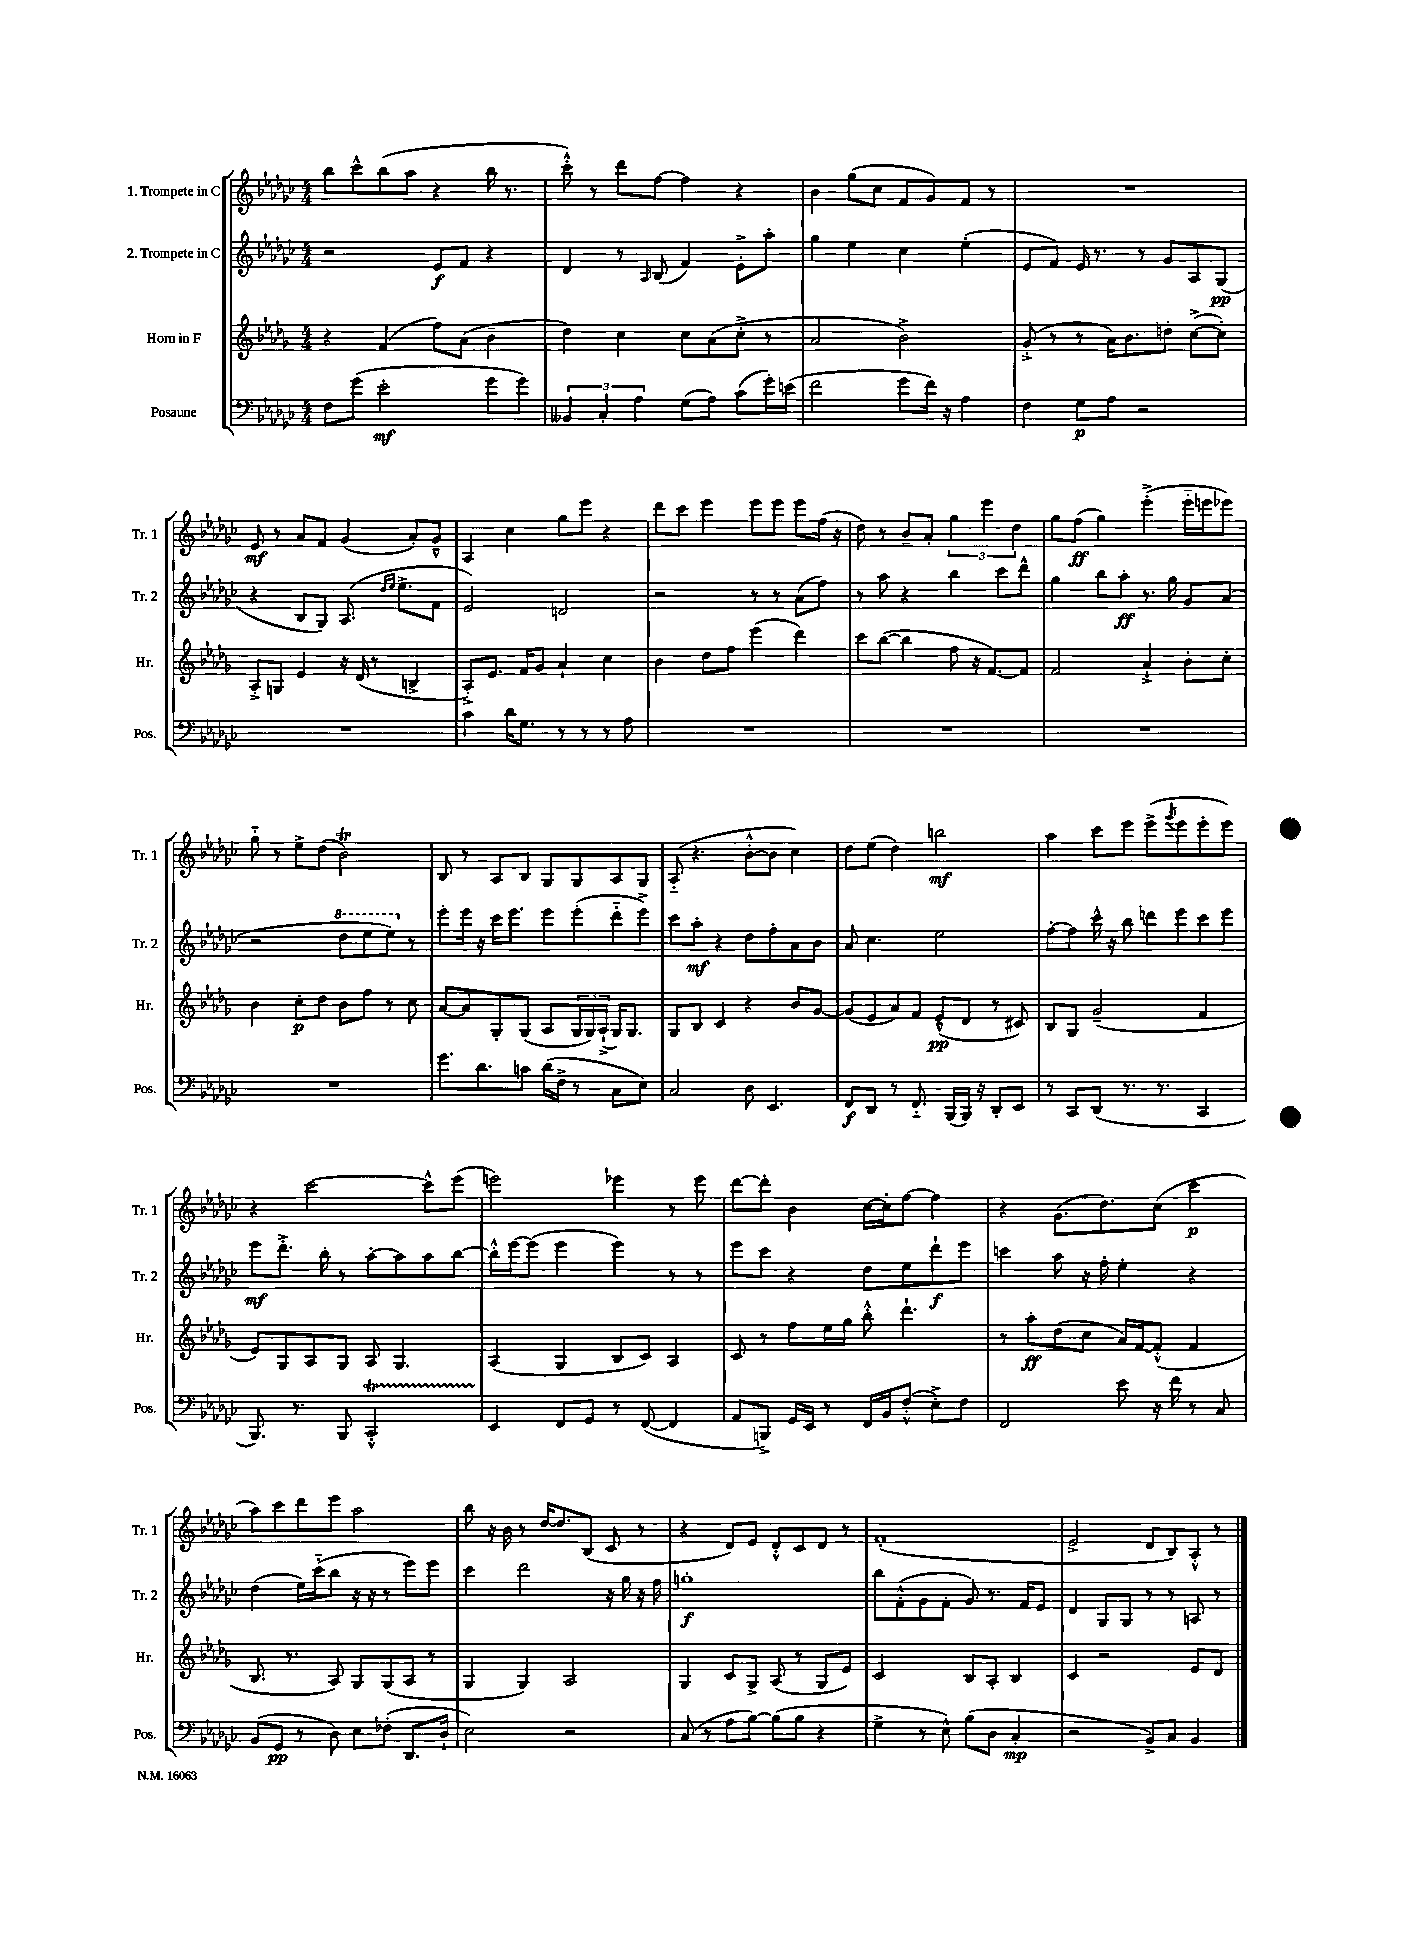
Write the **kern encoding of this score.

**kern	**dynam	**kern	**dynam	**kern	**dynam	**kern	**dynam
*part4	*part4	*part3	*part3	*part2	*part2	*part1	*part1
*staff4	*staff4	*staff3	*staff3	*staff2	*staff2	*staff1	*staff1
*I"Posaune	*	*I"Horn in F	*	*I"2. Trompete in C	*	*I"1. Trompete in C	*
*I'Pos.	*	*I'Hr.	*	*I'Tr. 2	*	*I'Tr. 1	*
*clefF4	*	*clefG2	*	*clefG2	*	*clefG2	*
*k[b-e-a-d-g-c-]	*	*k[b-e-a-d-g-]	*	*k[b-e-a-d-g-c-]	*	*k[b-e-a-d-g-c-]	*
*M4/4	*	*M4/4	*	*M4/4	*	*M4/4	*
=143	=143	=143	=143	=143	=143	=143	=143
8F\L	.	4r	.	2r	.	8bb-\L	.
(8g-\J	.	.	.	.	.	8ccc-^^\	.
2e-'\	mf	(4f/	.	.	.	(8bb-\	.
.	.	.	.	.	.	8aa-\J	.
.	.	8ff\L)	.	8e-/L	f	4r	.
.	.	(8a-\J	.	8f/J	.	.	.
8g-\L	.	4b-~\	.	4r	.	16bb-\	.
.	.	.	.	.	.	8.r	.
8g-\J)	.	.	.	.	.	.	.
=144	=144	=144	=144	=144	=144	=144	=144
6BB--X/	.	4dd-\)	.	4d-/	.	8ccc-'^^\)	.
.	.	.	.	.	.	8r	.
6C-'/	.	.	.	.	.	.	.
.	.	4cc\	.	8r	.	8ddd-\L	.
6A-\	.	.	.	.	.	.	.
.	.	.	.	16qqA-/	.	.	.
.	.	.	.	(8B-/	.	[8ff\J	.
(8G-\L	.	8cc\L	.	4f/)	.	4ff\]	.
8A-\J)	.	(8a-\	.	.	.	.	.
(8c-\L	.	8cc'^\J	.	8e-'^\L	.	4r	.
16g-'\L)	.	8r	.	8aa-'\J	.	.	.
(16en\JJ	.	.	.	.	.	.	.
=145	=145	=145	=145	=145	=145	=145	=145
2f\	.	2a-/	.	4gg-\	.	4b-\	.
.	.	.	.	4ee-\	.	(8gg-\L	.
.	.	.	.	.	.	8cc-\J	.
8g-\L	.	2b-^\)	.	4cc-\	.	8f/L	.
16f\Jk)	.	.	.	.	.	8g-/)	.
16r	.	.	.	.	.	.	.
4A-\	.	.	.	(4ee-'\	.	8f/J	.
.	.	.	.	.	.	8r	.
=146	=146	=146	=146	=146	=146	=146	=146
4F\	.	(8g-'^/	.	8e-/L	.	1r	.
.	.	8r	.	8f/J)	.	.	.
8G-\L	p	8r	.	16e-/	.	.	.
.	.	.	.	8.r	.	.	.
8A-\J	.	16a-\KL)	.	.	.	.	.
.	.	8.b-\	.	.	.	.	.
2r	.	.	.	8r	.	.	.
.	.	8ddn'\J	.	8g-/L	.	.	.
.	.	([8cc^\L	.	8A-/	.	.	.
.	.	8cc'\J])	.	(8G-/J	pp	.	.
!!LO:LB:g=z
=147	=147	=147	=147	=147	=147	=147	=147
1r	.	8A-'^/L	.	4r	.	8e-/	mf
.	.	8Gn/J	.	.	.	8r	.
.	.	4e-/	.	8B-/L	.	8a-/L	.
.	.	.	.	8G-/J)	.	8f/J	.
.	.	16r	.	(8.A-/	.	(4g-/	.
.	.	(16d-/	.	.	.	.	.
.	.	8r	.	.	.	.	.
.	.	.	.	16qqdd-/LL	.	.	.
.	.	.	.	16qqee-/JJ	.	.	.
.	.	.	.	8.ee-^\L	.	.	.
.	.	4Bn^/	.	.	.	8a-'/L)	.
.	.	.	.	8f\J	.	8g-~^^/J	.
=148	=148	=148	=148	=148	=148	=148	=148
4c-\	.	8A-'^/L)	.	2e-/)	.	4A-/	.
.	.	8.e-/J	.	.	.	.	.
16d-\KL	.	.	.	.	.	4cc-\	.
8.G-\J	.	16f/KL	.	.	.	.	.
.	.	8g-/J	.	.	.	.	.
8r	.	4a-`/	.	2dn/	.	8gg-\L	.
8r	.	.	.	.	.	8eee-\J	.
8r	.	4cc\	.	.	.	4r	.
8A-\	.	.	.	.	.	.	.
=149	=149	=149	=149	=149	=149	=149	=149
1r	.	4b-\	.	2r	.	8ddd-\L	.
.	.	.	.	.	.	8ccc-\J	.
.	.	8dd-\L	.	.	.	4eee-\	.
.	.	8ff\J	.	.	.	.	.
.	.	(4eee-\	.	8r	.	8eee-\L	.
.	.	.	.	8r	.	8eee-\J	.
.	.	4ddd-\)	.	(8a-\L	.	8eee-\L	.
.	.	.	.	8ff\J)	.	(16ff\Jk	.
.	.	.	.	.	.	16r	.
=150	=150	=150	=150	=150	=150	=150	=150
1r	.	8ccc\L	.	8r	.	8dd-\)	.
.	.	([8bb-\J	.	8aa-\	.	8r	.
.	.	4bb-\]	.	4r	.	8b-~/L	.
.	.	.	.	.	.	8a-'/J	.
.	.	8ff\	.	4bb-\	.	6gg-\	.
.	.	16r	.	.	.	.	.
.	.	.	.	.	.	6eee-\	.
.	.	[8.f/L)	.	.	.	.	.
.	.	.	.	8ccc-\L	.	.	.
.	.	.	.	.	.	6dd-\	.
.	.	8f/J]	.	8ddd-^^\J	.	.	.
=151	=151	=151	=151	=151	=151	=151	=151
1r	.	2f/	.	4gg-\	.	8gg-\L	.
.	.	.	.	.	.	(8ff\J	ff
.	.	.	.	8bb-\L	.	4gg-\)	.
.	.	.	.	8aa-'\J	ff	.	.
.	.	4a-`^/	.	8.r	.	(4eee-'^\	.
.	.	.	.	16gg-\	.	.	.
.	.	8b-'\L	.	8g-/L	.	16eee-\LL	.
.	.	.	.	.	.	16eeen\J	.
.	.	8cc'\J	.	(8a-/J	.	8eee-X\J)	.
!!LO:LB:g=z
=152	=152	=152	=152	=152	=152	=152	=152
1r	.	4b-\	.	2r	.	8gg-\	.
.	.	.	.	.	.	8r	.
.	.	8cc'\L	p	.	.	8ee-^\L	.
.	.	8dd-\J	.	.	.	(8dd-\J	.
*	*	*	*	*8va	*	*	*
.	.	8b-\L	.	8ddd-\L	.	2b-t\)	.
.	.	8ff\J	.	8eee-\	.	.	.
.	.	8r	.	8eee-\J)	.	.	.
*	*	*	*	*X8va	*	*	*
.	.	8cc\	.	8r	.	.	.
=153	=153	=153	=153	=153	=153	=153	=153
8.g-\L	.	[8a-/L	.	8eee-'\L	.	8B-/	.
.	.	8a-/]	.	16eee-\Jk	.	8r	.
8.d-\	.	.	.	16r	.	.	.
.	.	8G-'/	.	16ccc-\KL	.	8A-/L	.
.	.	.	.	8.eee-\J	.	.	.
8cn\J	.	(8G-/J	.	.	.	8B-/J	.
(16d-\LL	.	8A-/L	.	8eee-\L	.	8G-/L	.
16F^\JJ	.	.	.	.	.	.	.
8r	.	24G-/L	.	(8eee-'\	.	8G-/	.
.	.	24G-/)	.	.	.	.	.
.	.	(24A-`^/JJ	.	.	.	.	.
8C-\L	.	16G-/KL)	.	8ddd-\	.	8A-/	.
.	.	8.G-/J	.	.	.	.	.
8E-\J)	.	.	.	8eee-^\J)	.	8G-/J	.
=154	=154	=154	=154	=154	=154	=154	=154
2C-/	.	8G-/L	.	8ccc-\L	.	(8A-/	.
.	.	8B-/J	.	8aa-'\J	mf	4.r	.
.	.	4c/	.	4r	.	.	.
8D-\	.	4r	.	8dd-\L	.	[8b-'^^\L	.
4.EE-/	.	.	.	8ff'\	.	8b-\J]	.
.	.	8b-/L	.	8a-\	.	4cc-\)	.
.	.	[8g-/J	.	8b-\J	.	.	.
=155	=155	=155	=155	=155	=155	=155	=155
8FF/L	f	(8g-/L]	.	8a-/	.	8dd-\L	.
8DD-/J	.	8e-/	.	4.cc-\	.	(8ee-\J	.
8r	.	8a-/)	.	.	.	4dd-\)	.
8.FF/	.	8f/J	.	.	.	.	.
.	.	(8e-~^^/L	pp	2ee-\	.	2bbn\	mf
(16BBB-/LL	.	.	.	.	.	.	.
16BBB-/JJ)	.	8d-/J	.	.	.	.	.
16r	.	.	.	.	.	.	.
8DD-'/L	.	8r	.	.	.	.	.
8EE-/J	.	8c#X/)	.	.	.	.	.
=156	=156	=156	=156	=156	=156	=156	=156
8r	.	8B-/L	.	[8ff'\L	.	4aa-\	.
8CC-/L	.	8G-/J	.	8ff\J]	.	.	.
(8DD-/J	.	(2g-~/	.	16ccc-^^\	.	8ccc-\L	.
.	.	.	.	16r	.	.	.
8.r	.	.	.	8bb-\	.	8eee-\J	.
.	.	.	.	8dddn\L	.	(8eee-^\L	.
8.r	.	.	.	.	.	.	.
.	.	.	.	.	.	8qggg-/	.
.	.	.	.	8eee-\	.	8eee-\	.
4CC-/	.	4f/	.	8ccc-\	.	8eee-'\	.
.	.	.	.	8eee-\J	.	8eee-\J)	.
!!LO:LB:g=z
=157	=157	=157	=157	=157	=157	=157	=157
8.BBB-/)	.	8e-/L)	.	8eee-\L	mf	4r	.
.	.	8G-/	.	8.ddd-'^\J	.	.	.
8.r	.	.	.	.	.	.	.
.	.	8A-/	.	.	.	[2ccc-\	.
.	.	.	.	16bb-'\	.	.	.
8BBB-/	.	8G-/J	.	8r	.	.	.
2CC-T'^^/	.	8A-/	.	[8aa-'\L	.	.	.
.	.	4.G-/	.	8aa-\]	.	.	.
.	.	.	.	8aa-\	.	8ccc-^^\L]	.
.	.	.	.	[8bb-\J	.	(8eee-\J	.
=158	=158	=158	=158	=158	=158	=158	=158
4EE-/	.	(4A-/	.	16bb-'^^\LL]	.	2eeen\)	.
.	.	.	.	[16eee-\J	.	.	.
.	.	.	.	(8eee-\J]	.	.	.
8FF/L	.	4G-/	.	4eee-\	.	.	.
8GG-/J	.	.	.	.	.	.	.
8r	.	8B-/L	.	4eee-\)	.	4eee-X\	.
([8FF/	.	8c/J)	.	.	.	.	.
4FF/]	.	4A-/	.	8r	.	8r	.
.	.	.	.	8r	.	8eee-\	.
=159	=159	=159	=159	=159	=159	=159	=159
8AA-/L	.	8c/	.	8eee-\L	.	[8ddd-\L	.
8BBBn^/J)	.	8r	.	8ccc-\J	.	8ddd-'\J]	.
16GG-/LL	.	8ff\L	.	4r	.	4b-\	.
16EE-/JJ	.	.	.	.	.	.	.
8r	.	16ee-\L	.	.	.	.	.
.	.	16gg-\JJ	.	.	.	.	.
16FF/LL	.	8bb-'^^\	.	8dd-\L	.	[16cc-\LL	.
16BB-/J	.	.	.	.	.	16cc-'\J]	.
(8F'^^/J	.	4.ddd-`\	.	8ee-\	.	[8ff\J	.
8E-'^\L)	.	.	.	8ddd-`\	f	4ff\]	.
8F\J	.	.	.	8eee-\J	.	.	.
=160	=160	=160	=160	=160	=160	=160	=160
2FF/	.	8r	.	4cccn\	.	4r	.
.	.	8aa-'\L	ff	.	.	.	.
.	.	(8dd-\	.	8aa-\	.	(8.g-\L	.
.	.	8cc\J	.	16r	.	.	.
.	.	.	.	16ff'\	.	8.dd-\)	.
8e-\	.	16a-/LL)	.	4ee-'\	.	.	.
.	.	[16f/J	.	.	.	.	.
16r	.	(8f'^^/J]	.	.	.	(8cc-\J	.
16f\	.	.	.	.	.	.	.
8r	.	4f/	.	4r	.	4ccc-\	p
8C-/	.	.	.	.	.	.	.
!!LO:LB:g=z
=161	=161	=161	=161	=161	=161	=161	=161
(8BB-/L	.	8.B-/	.	(4dd-\	.	8aa-\L)	.
8GG-/J	pp	.	.	.	.	8ccc-\	.
.	.	8.r	.	.	.	.	.
8r	.	.	.	16ee-\LL)	.	8ddd-\	.
.	.	.	.	(16ccc-\J	.	.	.
8D-\)	.	8A-/)	.	8bb-\J	.	8eee-\J	.
8E-\L	.	8G-/L	.	16r	.	2aa-\	.
.	.	.	.	16r	.	.	.
(8F-X'\J	.	(8G-/	.	8r	.	.	.
8.DD-/L	.	8A-/J	.	8eee-\L)	.	.	.
.	.	8r	.	8eee-\J	.	.	.
16D-`/Jk	.	.	.	.	.	.	.
=162	=162	=162	=162	=162	=162	=162	=162
2E-\)	.	4G-/	.	4ccc-\	.	8bb-\	.
.	.	.	.	.	.	16r	.
.	.	.	.	.	.	16b-\	.
.	.	4G-/)	.	2ddd-\	.	8r	.
.	.	.	.	.	.	[16dd-/KL	.
.	.	.	.	.	.	8.dd-/]	.
2r	.	2A-/	.	.	.	.	.
.	.	.	.	.	.	(8B-/J	.
.	.	.	.	16r	.	8c-/	.
.	.	.	.	16gg-\	.	.	.
.	.	.	.	16r	.	8r	.
.	.	.	.	16ff\	.	.	.
=163	=163	=163	=163	=163	=163	=163	=163
(8C-/	.	4G-/	.	1ggn'	f	4r	.
8r	.	.	.	.	.	.	.
8A-\L	.	8c/L	.	.	.	8d-/L)	.
[8B-\J)	.	8G-^/J	.	.	.	8e-/J	.
(8B-\L]	.	(8A-/	.	.	.	8d-'^^/L	.
8B-\J	.	8r	.	.	.	8c-/	.
4r	.	8G-/L	.	.	.	8d-/J	.
.	.	8e-/J)	.	.	.	8r	.
=164	=164	=164	=164	=164	=164	=164	=164
4G-^\	.	2c/	.	8bb-\L	.	(1f'	.
.	.	.	.	(8f'^^\	.	.	.
8r	.	.	.	8g-\	.	.	.
8E-^^\)	.	.	.	8f'\J	.	.	.
(8B-\L	.	8B-/L	.	8g-/)	.	.	.
8D-\J	.	8A-'/J	.	8.r	.	.	.
4C-'/	mp	4B-/	.	.	.	.	.
.	.	.	.	16f/KL	.	.	.
.	.	.	.	8e-/J	.	.	.
=165	=165	=165	=165	=165	=165	=165	=165
2r	.	4c/	.	4d-/	.	2e-^/	.
.	.	2r	.	8G-/L	.	.	.
.	.	.	.	8G-/J	.	.	.
8BB-^/L)	.	.	.	8r	.	8d-/L	.
8C-/J	.	.	.	8r	.	8B-/)	.
4BB-/	.	8e-/L	.	8An/	.	8A-'^^/J	.
.	.	8d-/J	.	8r	.	8r	.
==	==	==	==	==	==	==	==
*-	*-	*-	*-	*-	*-	*-	*-
